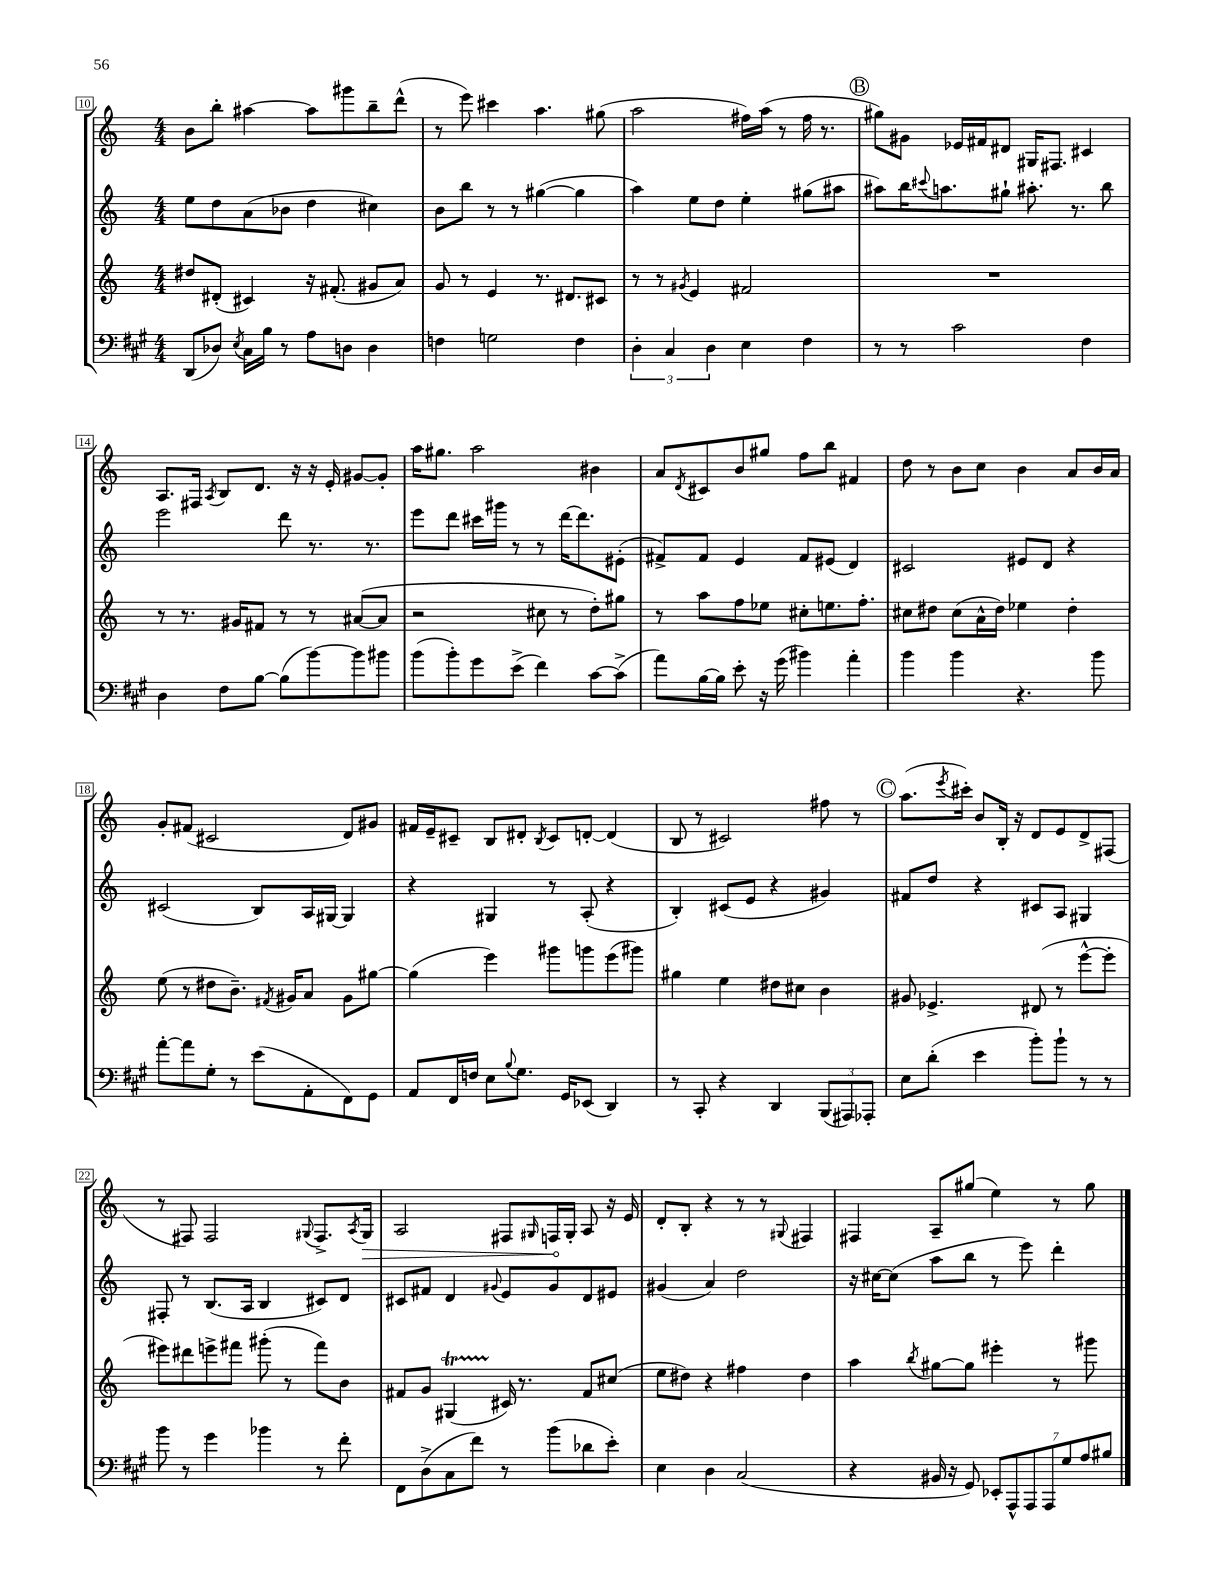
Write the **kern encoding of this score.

**kern	**kern	**kern	**kern
*staff4	*staff3	*staff2	*staff1
*clefF4	*clefG2	*clefG2	*clefG2
*k[f#c#g#]	*k[]	*k[]	*k[]
*M4/4	*M4/4	*M4/4	*M4/4
(8DD/L	8dd#/L	8ee\L	8b\L
8D-/J)	(8d#'/J	8dd\	8bb'\J
8qE/	.	.	.
16C#\LL	4c#/)	(8a\	[4aa#\
16B\JJ	.	.	.
8r	.	8b-\J	.
8A\L	16r	4dd\	8aa#\]L
.	(8.f#'/	.	.
8D\J	.	.	8ggg#\
4D\	8g#/L	4cc#\)	8bb~\
.	8a/J)	.	(8ddd^^\J
=	=	=	=
4F\	8g/	8b\L	8r
.	8r	8bb\J	8eee\)
2G\	4e/	8r	4ccc#\
.	.	8r	.
.	8.r	([4gg#\	4.aa\
.	8.d#/L	.	.
4F\	.	4gg#\]	.
.	8c#/J	.	(8gg#\
=	=	=	=
6D'\	8r	4aa\)	2aa\
.	8r	.	.
6C#/	.	.	.
.	8qg#/	.	.
.	4e/	8ee\L	.
6D\	.	.	.
.	.	8dd\J	.
4E\	2f#/	4ee'\	16ff#\LL)
.	.	.	(16aa\JJ
.	.	.	8r
4F#\	.	(8gg#\L	16ff#\
.	.	.	8.r
.	.	8aa#\J	.
=	=	=	=
8r	1r	8aa#\L)	8gg#\L)
8r	.	16bb\K	8g#\J
.	.	8qqccc#/	.
.	.	8.aa\	.
2c#\	.	.	16e-/LL
.	.	.	16f#/J
.	.	8gg#`\J	8d#/J
.	.	8.aa#'\	16G#/LK
.	.	.	8.F#/J
.	.	8.r	.
4F#\	.	.	4c#/
.	.	8bb\	.
=	=	=	=
4D\	8r	2eee\	8.A/L
.	8.r	.	.
.	.	.	16F#/Jk
.	.	.	8qA/
8F#\L	.	.	8B/L
.	16g#/LK	.	.
[8B\J	8f#/J	.	8.d/J
(8B\]L	8r	8ddd\	.
.	.	.	16r
[8b\)	8r	8.r	16r
.	.	.	16e'/
8b\]	([8a#/L	.	[8g#/L
.	.	8.r	.
8b#\J	8a#/]J	.	8g#'/]J
=	=	=	=
(8b\L	2r	8eee\L	16aa\LK
.	.	.	8.gg#\J
8b'\)	.	8ddd\J	.
8g#\	.	16ccc#\LL	2aa\
.	.	16ggg#\JJ	.
(8e^\J	.	8r	.
4f#\)	8cc#\	8r	.
.	8r	[16ddd\LK	.
.	.	8.ddd\]	.
[8c#\L	8dd'\L)	.	4b#\
(8c#^\]J	8gg#\J	(8e#'\J	.
=	=	=	=
8a\L)	8r	8f#^/L)	8a/L
.	.	.	8qd/
[16B\L	8aa\L	8f#/J	8c#/
16B\]JJ	.	.	.
8e'\	8ff\	4e/	8b/
16r	8ee-\J	.	8gg#/J
(16g#\	.	.	.
4b#\)	8cc#'\L	8f#/L	8ff\L
.	8.ee\	(8e#/J	8bb\J
4a'\	.	4d/)	4f#/
.	8.ff'\J	.	.
=	=	=	=
4b\	8cc#\L	2c#/	8dd\
.	8dd#\J	.	8r
4b\	(8cc#\L	.	8b\L
.	16a^^\L	.	8cc\J
.	16dd#\JJ)	.	.
4.r	4ee-\	8e#/L	4b\
.	.	8d/J	.
.	4dd#'\	4r	8a/L
8b\	.	.	16b/L
.	.	.	16a/JJ
=	=	=	=
[8a'\L	(8ee\	(2c#/	8g'/L
8a\]	8r	.	(8f#/J
8G#'\J	8dd#\L	.	2c#/
8r	8.b~\J)	.	.
(8e\L	.	8B/L)	.
.	8qf#/	.	.
.	16g#/LK	.	.
8AA'\	8a/J	16A/L	.
.	.	[16G#/JJ	.
8FF#\)	8g#\L	4G#/]	8d/L)
8GG#\J	[8gg#\J	.	8g#/J
=	=	=	=
8AA/L	(4gg#\]	4r	16f#/LL
.	.	.	16e~/J
16FF#/L	.	.	8c#~/J
16F/JJ	.	.	.
8E\L	4eee\)	4G#/	8B/L
8qqB/	.	.	.
8.G#\J	.	.	8d#'/J
.	.	.	8qB/
.	8ggg#\L	8r	8c#/L
16GG#/LK	.	.	.
(8EE-/J	8ggg\	(8A'/	[8d'/J
4DD/)	(8eee\	4r	(4d/]
.	8ggg#\J)	.	.
=	=	=	=
8r	4gg#\	4B'/)	8B/
8CC#'/	.	.	8r
4r	4ee\	(8c#/L	2c#/)
.	.	8e/J	.
4DD/	8dd#\L	4r	.
.	8cc#\J	.	.
(12BBB/L	4b\	4g#/)	8ff#\
12AAA#/)	.	.	.
.	.	.	8r
12AAA-'/J	.	.	.
=	=	=	=
8E\L	8g#/	8f#/L	(8.aa\L
(8d'\J	4.e-^/	8dd/J	.
.	.	.	8qeee/
.	.	.	16ccc#'\Jk)
4e\	.	4r	8b/L
.	.	.	16B'/Jk
.	.	.	16r
8b'\L)	(8d#/	8c#/L	8d/L
8b`\J	8r	8A/J	8e/
8r	[8eee^^\L	4G#/	8d^/
8r	8eee'\]J	.	(8F#/J
=	=	=	=
8b\	8eee#\L)	8F#'/	8r
8r	8ddd#\	8r	8F#/)
4g#\	8eee^\	(8.B/L	2F#/
.	8fff#\J	.	.
.	.	16A/Jk	.
4b-\	(8ggg#'\	4B/	.
.	8r	.	.
.	.	.	8qqG#/
8r	8fff#\L)	8c#/L)	8.F#^/L
8f#'\	8b\J	8d/J	.
.	.	.	8qA/
.	.	.	16G#/Jk
=	=	=	=
8FF#\L	8f#/L	8c#/L	2A/
(8D^\	8g/J	8f#/J	.
8C#\	(4G#/	4d/	.
8f#\J)	.	.	.
.	.	8qqg#/	.
8r	16c#/)	8e/L	8F#/L
.	8.r	.	.
.	.	.	16qqG#/
(8b\L	.	8g#/	16F/L
.	.	.	16G#'/JJ
8d-\	8f#/L	8d/	8A/
8e'\J)	(8cc#/J	8e#/J	16r
.	.	.	16e/
=	=	=	=
4E\	8ee\L	(4g#/	8d'/L
.	8dd#\J)	.	8B'/J
4D\	4r	4a/)	4r
(2C#/	4ff#\	2dd\	8r
.	.	.	8r
.	.	.	8qqG#/
.	4dd#\	.	4F#/
=	=	=	=
4r	4aa\	16r	4F#/
.	.	[16cc#\LK	.
.	.	(8cc#\]J	.
.	8qbb/	.	.
16BB#/	[8gg#\L	8aa\L	8A~/L
16r	.	.	.
8GG#/)	8gg#\]J	8bb\J	(8gg#/J
14EE-'/L	4eee#'\	8r	4ee\)
14AAA^^/	.	.	.
.	.	8eee\)	.
14AAA/	.	.	.
14AAA/	.	.	.
.	8r	4ddd'\	8r
14G#/	.	.	.
14A/	.	.	.
.	8ggg#\	.	8gg#\
14B#/J	.	.	.
==	==	==	==
*-	*-	*-	*-
